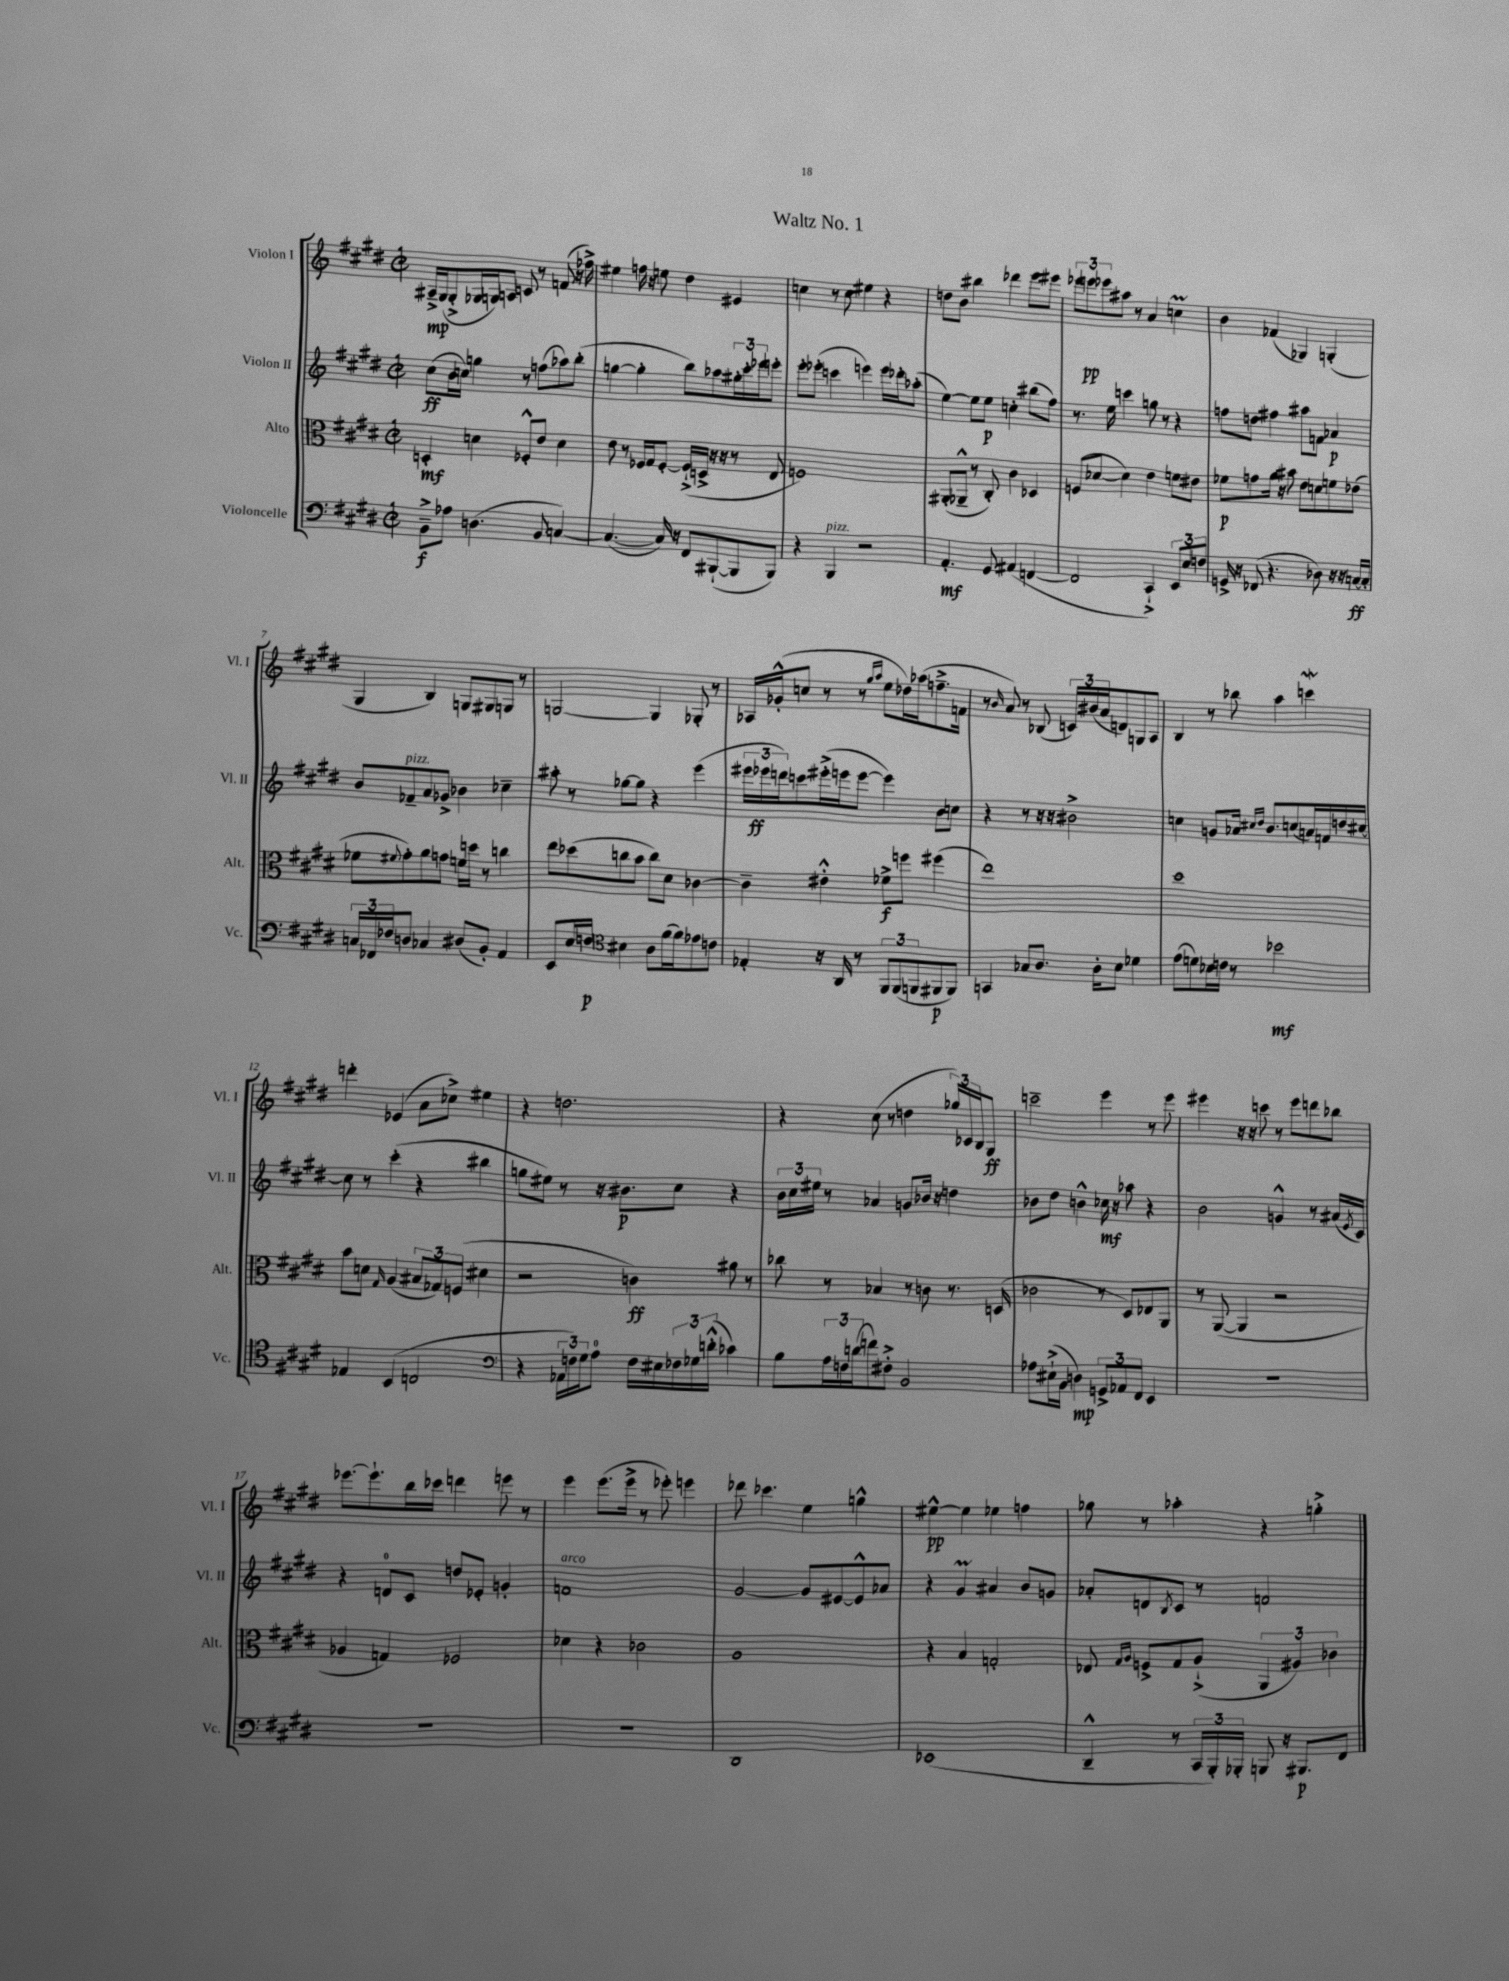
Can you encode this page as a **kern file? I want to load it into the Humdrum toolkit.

**kern	**kern	**kern	**kern
*staff4	*staff3	*staff2	*staff1
*clefF4	*clefC3	*clefG2	*clefG2
*k[f#c#g#d#]	*k[f#c#g#d#]	*k[f#c#g#d#]	*k[f#c#g#d#]
*M2/2	*M2/2	*M2/2	*M2/2
*met(c|)	*met(c|)	*met(c|)	*met(c|)
8BB~^\L	4D'/	(8cc#\L	16A#~^/LL
.	.	.	(16G#/J
8A-\J	.	16b\L	8G#'^/
.	.	16cc\JJ)	.
(4.D\	4d\	4gg\	16G-/L
.	.	.	16G/J)
.	.	.	8A/J
.	8F-'^^/L	8r	8c/
8BB/	8e/J	(8ff\L	8r
[4C/)	4d\	8aa-\)	(8f/
.	.	(8bb'\J	16r
.	.	.	16ff-^\)
=	=	=	=
(4.C/_	8e\	[4gg\	4ee#\
.	8r	.	.
.	16F-/LL	4gg'\]	16ff\
.	16G#/J	.	16r
16C/])	[8F-'/J	.	8ee\
16r	.	.	.
8FF#/L	(16F-`^/]LL	8bb\L)	4dd#\
.	16D^/JJ	.	.
([8BBB#`/	16r	8aa-\	.
.	16r	.	.
8BBB#/]	8r	24gg#'\L	4e#/
.	.	24ccc#'\	.
.	.	24eee-\J	.
8BBB#/J)	8E/	8eee'\J	.
=	=	=	=
4r	1F)	8eee'\L	4cc\
.	.	(8eee-'\J	.
4BBB/	.	4ccc\	8r
.	.	.	8cc\
2r	.	4eee\)	4ee#\
.	.	16eee\LL	4r
.	.	16ddd-'\J	.
.	.	(8aa-'\J	.
=	=	=	=
4.AA'/	(8AA#'/L	[4ee\)	8dd\L
.	8AA-~^^/J	.	8b\J
.	8r	8ee\]L	4bb#\
8GG#/	8C#'/)	8ee\J	.
(4AA#/	4c#\	4cc'\	4ddd-\
[4FF/	4D-/	(8bb#\L	8eee\L
.	.	8ff#\J)	8eee#\J
=	=	=	=
2FF/]	(8F/L	8.r	12eee-\L
.	.	.	12eee\
.	[8d-/J	.	.
.	.	.	12eee-\
.	.	16ee\	.
.	4d-\])	4ccc\	8aa#\J
.	.	.	8r
4CC#`^/)	4e\	8gg\	4a/
.	.	8r	.
12EE/L	8f\L	4r	4cc\
12E/	.	.	.
.	8e#\J	.	.
12F/J	.	.	.
=	=	=	=
16GG^/	8f-\L	8ff\L	4b\
16r	.	.	.
(8FF-/	8g\	8dd\J	.
4.r	16a\Jk	4ff#\	(4f-/
.	16r	.	.
.	8b#\	.	.
.	8e\L	8aa#\L	4G-/)
8D-\)	8d\	8f\J	.
16r	8f\	4a-/	(4G'/
16r	.	.	.
[16C/LL	(8e-\J	.	.
16C'/]JJ	.	.	.
=	=	=	=
24C/LL	8f-\L	8b/L	4G#/
24FF-/	.	.	.
24F-/J	.	.	.
.	8qqf#/	.	.
8D/J	8g#'\)	8f-~/	.
4C-/	8a\	8a/	4B/)
.	8g\J	8g-^/J	.
(8D#/L	16f\LL	4b-\	8G/L
.	16dd\JJ	.	.
8BB'/J)	8r	.	8G#/
4AA/	4cc\	4cc-~\	8G/J
.	.	.	8r
=	=	=	=
8EE/L	8ee\L	8aa#'\	[2G/
16E/L	(8dd-\	8r	.
16F/JJ	.	.	.
*clefC4	*	*	*
4B#\	8cc\	[8gg-\L	.
.	8b\J	8gg-\]J	.
8A\L	8cc\L)	4r	4G/]
(16f#\L	8d#\J	.	.
16f#\J)	.	.	.
8e-\	[4c-\	(4eee\	8G-'/
8c\J	.	.	8r
=	=	=	=
4E-'/	4c-~\]	24eee#\LL	16A-/LL
.	.	24eee-\	.
.	.	.	(16g-'^^/J
.	.	24ddd\J)	.
.	.	8ccc\	8cc/J
16r	4e#'^^\	(16eee#'^\L	8r
16AA/	.	16eee\J	.
8r	.	[8eee\J	8r
.	.	.	16qqgg#/LL
.	.	.	16qqaa/JJ
12FF#/L	8f-^\L	4eee\])	8ee\L
(12FF#/	.	.	.
.	8ff\J	.	16dd-\L)
12FF/	.	.	.
.	.	.	(16aa-\J
8FF#/	(4ff#\	8b\L	8.ff~^\
8FF#/J)	.	8cc\J	.
.	.	.	16f\Jk
=	=	=	=
4GG/	1ee)	4r	8r
.	.	.	16qqb/
.	.	.	8a/)
8G-/L	.	8r	8r
8.A/J	.	16r	(8B-/
.	.	16r	.
.	.	2b#^\	24c/LL)
.	.	.	(24b#/
16A'\LK	.	.	.
.	.	.	24a/J
8B\J	.	.	8d/)
4d-\	.	.	8G/
.	.	.	8A/J
=	=	=	=
(8e\L	1dd#	4cc\	4B/
8d\)	.	.	.
16B-\L	.	8g/L	8r
16c\JJ	.	.	.
8r	.	16a-/Jk	8bb-\
.	.	16qqcc#/LL	.
.	.	16qqdd#/JJ	.
.	.	8.b/L	.
2b-\	.	.	4aa\
.	.	(8cc/	.
.	.	16a/L)	4ccc\
.	.	16f/	.
.	.	16dd/	.
.	.	[16cc#/JJ	.
=	=	=	=
4E-/	8b\L	8cc#\]	4ddd'\
.	8d\J	8r	.
.	16qqG#/	.	.
(4BB/	(4A/	(4ccc#'\	(4e-/
2C/	12B#/L	4r	8a\L
.	12G-/)	.	.
.	.	.	8cc-^\J)
.	(12F/J	.	.
.	4d#\	4bb#\	4ee#\
=	=	=	=
*clefF4	*	*	*
4r	2r	8gg\L	4r
.	.	8ee#\J)	.
24AA-\LL	.	8r	2.dd\
24F\)	.	.	.
24G#\J	.	.	.
8A\J	.	16r	.
.	.	8.b#\L	.
16F\LL	4c\)	.	.
16E#\	.	.	.
24F-\	.	8cc#\J	.
24G-\	.	.	.
(24d'^^\JJ	.	.	.
4c-\)	8a#\	4r	.
.	8r	.	.
=	=	=	=
8B\L	8cc-\	24b\LL	4r
.	.	24cc#\	.
.	.	24ee#\JJ	.
24A\L	8r	8r	.
24F\	.	.	.
(24d\J	.	.	.
8f\)	4B-/	4a-/	(8cc#\
8F#'^\J	.	.	8r
2BB/	8r	8g/L	4dd\
.	8c\	16b-/Jk	.
.	.	16r	.
.	8.r	4dd\	24gg-/LL)
.	.	.	24c-/
.	.	.	24B/J
.	.	.	8G#/J
.	(16D/	.	.
=	=	=	=
8A-\L	2c-\	8b-\L	2ccc~\
(16E#`^\L	.	8dd#\J	.
16BB\JJ	.	.	.
4D\)	.	4b^^\	.
12GG^/L	8r	16cc-\	4eee\
.	.	16r	.
12AA-/	.	.	.
.	8D#/L)	8aa-\	.
12FF#/J	.	.	.
4EE/	8E-/	4r	8r
.	8AA/J	.	8eee\
=	=	=	=
1r	8r	2b\	4eee#\
.	([8AA/	.	.
.	4AA/]	.	16r
.	.	.	16r
.	.	.	8ccc\
.	2r	4g^^/	8r
.	.	.	8eee#\L
.	.	8r	8ddd\
.	.	(16a#/LL	8bb-\J
.	.	8qe/	.
.	.	16c#/JJ)	.
=	=	=	=
1r	4A-/	4r	[8.eee-\L
.	.	.	8.eee-`\]
.	4G/)	8d/L	.
.	.	8c#/J	16bb\L
.	.	.	16ccc-\JJ
.	2F-/	8dd/L	4ddd\
.	.	8e-'/J	.
.	.	4g'/	8eee\
.	.	.	8r
=	=	=	=
1r	4d-\	1f	4eee\
.	4r	.	(8.eee\L
.	.	.	16eee^\Jk
.	2c-\	.	8r
.	.	.	8eee-'\)
.	.	.	4eee\
=	=	=	=
1DD#	1A	[2g#/	8ddd-\
.	.	.	4.ccc-\
.	.	8g#/]L	4ee\
.	.	[8e#/	.
.	.	8e#^^/]	4gg^^\
.	.	8a-/J	.
=	=	=	=
(1EE-	4r	4r	[4ee#^^\
.	4B/	4g#/	4ee#\]
.	2G'/	4a#/	4ee-\
.	.	8b/L	4ff\
.	.	8g/J	.
=	=	=	=
4DD#~^^/	8E-/	8a-'/L	8gg-\
.	16qqG#/LL	.	.
.	16qqA/JJ	.	.
.	8F^/L	8d/	8r
.	.	8qB/	.
8r	8G#/	8c#/J	4aa-'\
24CC#/LL	(8A`^/J	8r	.
24BBB'/)	.	.	.
24BBB-'/JJ	.	.	.
8BBB/	6AA/	2f/	4r
16r	.	.	.
.	6A#/)	.	.
8.BBB#/L	.	.	.
.	.	.	4gg'^\
.	6c-\	.	.
8FF#/J	.	.	.
==	==	==	==
*-	*-	*-	*-
